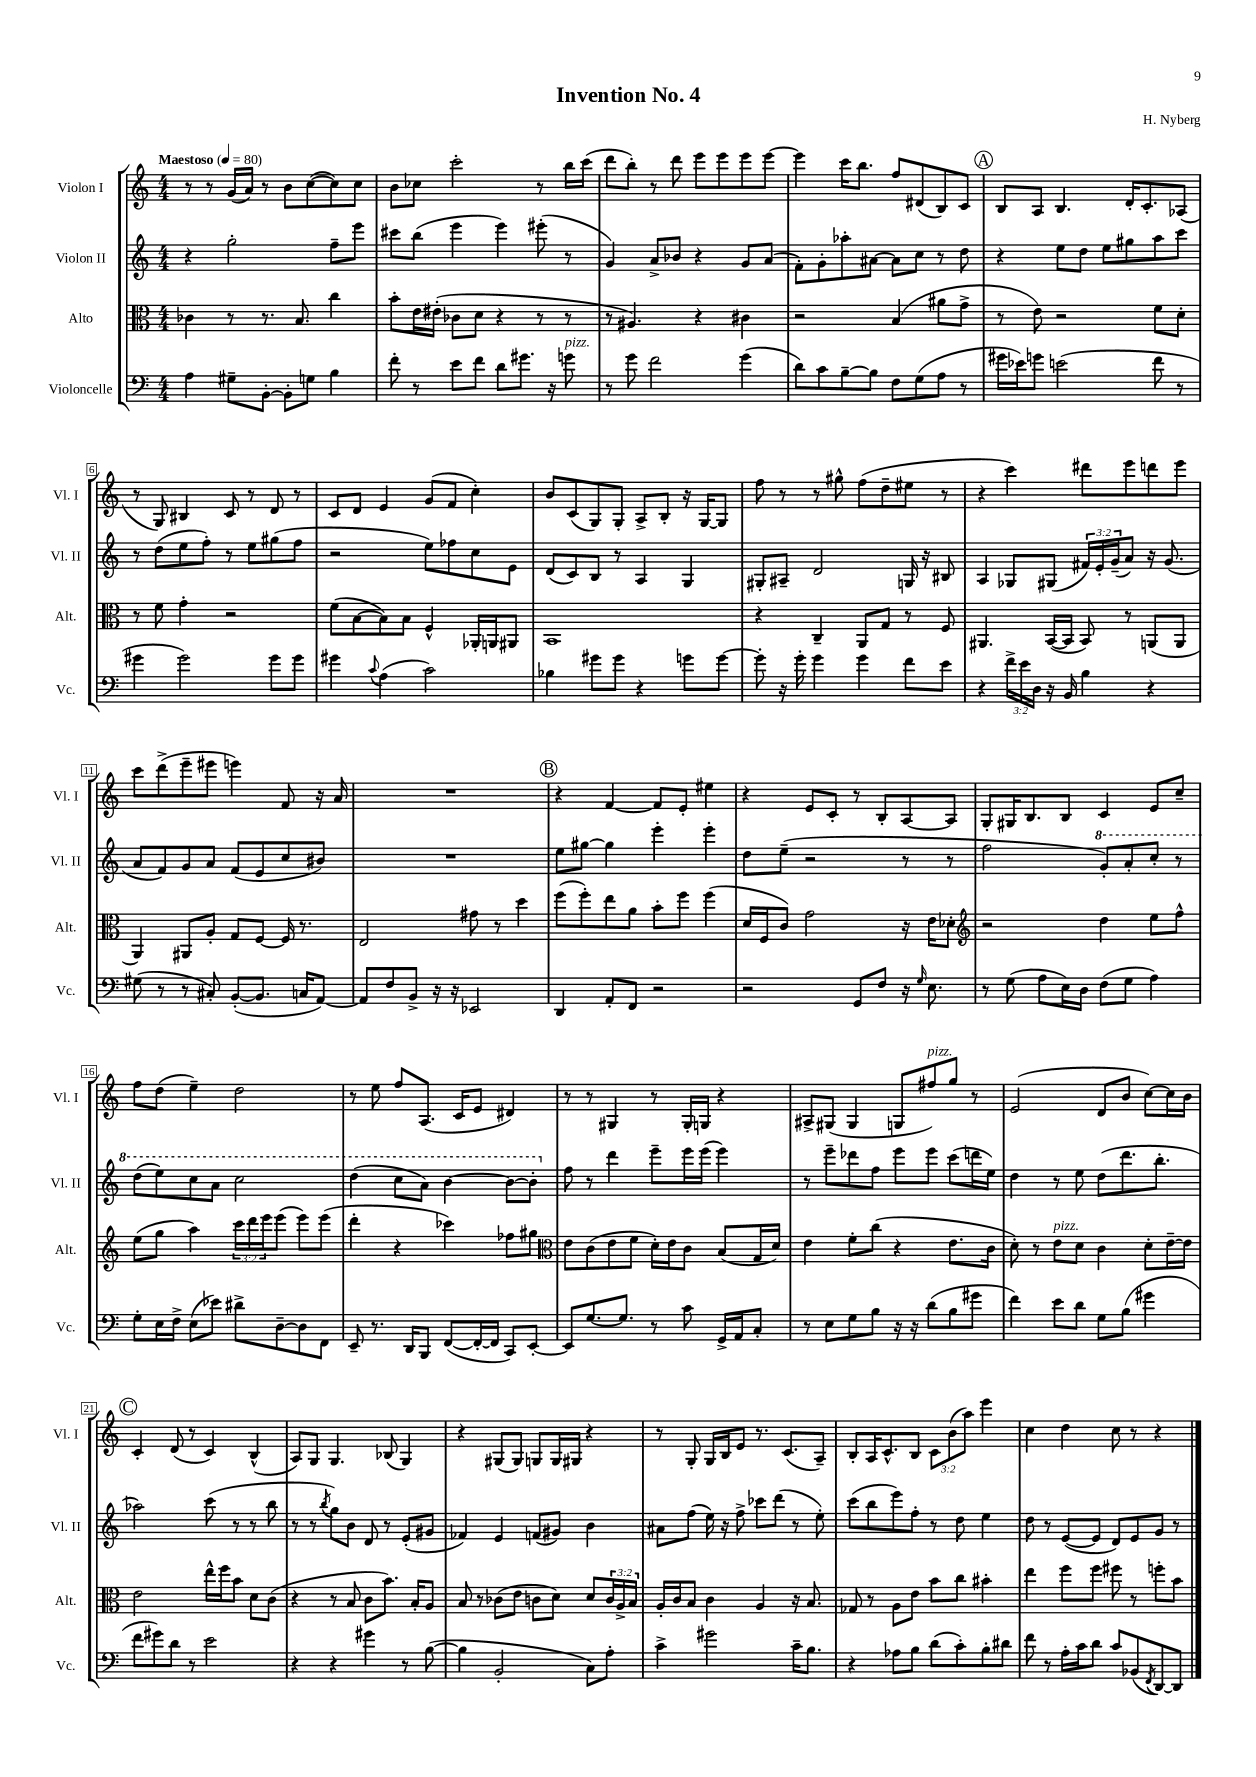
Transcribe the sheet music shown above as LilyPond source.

\header { title = "Invention No. 4" composer = "H. Nyberg" }
<<
\new StaffGroup <<
\new Staff = "s0" \with { instrumentName = "Violon I" shortInstrumentName = "Vl. I" } {
    \clef treble \key c \major \numericTimeSignature \time 4/4 \override Staff.TupletNumber.text = #tuplet-number::calc-fraction-text \tempo "Maestoso" 4 = 80
    r8 r8 g'16( a'16) r8 b'8 c''8~( c''8) c''8 |
    b'8 ces''8 c'''2-. r8 b''16 c'''16( |
    d'''8 b''8-.) r8 d'''8 e'''8 e'''8 e'''8 e'''8~ |
    e'''4 c'''16 b''8. f''8 dis'8( b8) c'8 |
    \mark \markup { \circle "A" } b8 a8 b4. d'16-. c'8.-. aes8( |
    r8 g8) bis4 c'8 r8 d'8 r8 |
    c'8 d'8 e'4 g'8( f'8 c''4-.) |
    b'8 c'8( g8) g8-. a8-> b8-. r16 g16~ g8 |
    f''8 r8 r8 gis''8-^ f''8( d''8-- eis''8 r8 |
    r4 c'''4) dis'''8 e'''8 d'''8 e'''8 |
    c'''8 d'''8->( e'''8-- eis'''8 e'''4) f'8 r16 a'16 |
    R1 |
    \mark \markup { \circle "B" } r4 f'4~ f'8 e'8-. eis''4 |
    r4 e'8 c'8-. r8 b8-. a8~ a8 |
    g8-. gis16 b8. b8 c'4 e'8 c''8-- |
    f''8 d''8( e''4--) d''2 |
    r8 e''8 f''8 a8.( c'16 e'8 dis'4) |
    r8 r8 gis4 r8 gis16-. g16 r4 |
    ais8-> gis8( gis4 g8 fis''8^\markup { \italic "pizz." }) g''8 r8 |
    e'2( d'8 b'8 c''8~) c''16 b'16 |
    \mark \markup { \circle "C" } c'4-. d'8( r8 c'4) b4-^( |
    a8) g8 g4. bes8( g4) |
    r4 gis8( gis8) g8 g16 gis16 r4 |
    r8 g8-. g16 b16 e'8 r8. c'8.( a8--) |
    b8-. a16 c'8.-^ b8 \tuplet 3/2 { c'8 b'8( a''8) } e'''4 |
    c''4 d''4 c''8 r8 r4 \bar "|." |
}
\new Staff = "s1" \with { instrumentName = "Violon II" shortInstrumentName = "Vl. II" } {
    \clef treble \key c \major \numericTimeSignature \time 4/4 \override Staff.TupletNumber.text = #tuplet-number::calc-fraction-text
    r4 g''2-. f''8-- e'''8 |
    cis'''8 b''8( e'''4 e'''4) eis'''8-.( r8 |
    g'4) a'8-> bes'8 r4 g'8 a'8( |
    f'8-.) g'8-. aes''8-. ais'8~ ais'8 c''8 r8 d''8 |
    \mark \markup { \circle "A" } r4 e''8 d''8 e''8 gis''8 a''8 c'''8 |
    r8 d''8( e''8 f''8-.) r8 e''8 gis''8( f''8 |
    r2 e''8) fes''8 c''8 e'8 |
    d'8( c'8) b8 r8 a4 g4 |
    gis8-. ais8-- d'2 g16 r16 bis8 |
    a4 ges8 gis8( \tuplet 3/2 { fis'16) e'16-. g'16--( } a'8) r16 g'8.( |
    a'8 f'8) g'8 a'8 f'8( e'8 c''8 bis'8) |
    R1 |
    \mark \markup { \circle "B" } e''8 gis''8~ gis''4 e'''4-. e'''4-. |
    d''8 e''8--( r2 r8 r8 |
    f''2 \ottava #1 g''8-.) a''8-. c'''8-. r8 |
    d'''8( e'''8) c'''8 a''8 c'''2 |
    d'''4( c'''8 a''8) b''4~ b''8~ b''8-. \ottava #0 |
    f''8 r8 d'''4 e'''8-- e'''16 e'''16( e'''4) |
    r8 e'''8-- des'''8 f''8 e'''8 e'''8 c'''8( d'''16 e''16) |
    d''4 r8 e''8 d''8( d'''8. b''8.-. |
    \mark \markup { \circle "C" } aes''2) c'''8( r8 r8 b''8 |
    r8 r8 \acciaccatura { b''8 } g''8) b'8 d'8 r8 e'8-.( gis'8 |
    fes'4) e'4 f'8( gis'8) b'4 |
    ais'8 f''8( e''16) r16 f''8-> ces'''8 d'''8( r8 e''8-.) |
    c'''8( b''8 e'''8) f''8-. r8 d''8 e''4 |
    d''8 r8 e'8~( e'8 d'8) e'8 g'8 r8 \bar "|." |
}
\new Staff = "s2" \with { instrumentName = "Alto" shortInstrumentName = "Alt." } {
    \clef alto \key c \major \numericTimeSignature \time 4/4 \override Staff.TupletNumber.text = #tuplet-number::calc-fraction-text
    ces'4 r8 r8. b8. c''4 |
    b'8-. e'16 eis'16-.( ces'8 d'8 r4 r8 r8 |
    r8 ais4.) r4 cis'4 |
    r2 b4( ais'8 g'8-> |
    \mark \markup { \circle "A" } r8 e'8) r2 f'8 d'8-. |
    r8 f'8 g'4-. r2 |
    f'8( b8~ b8) b8 f4-^ aes,16-. a,16 ais,8 |
    b,1 |
    r4 c4-- a,8 g8 r8 f8 |
    ais,4. b,16~( b,16 b,8) r8 a,8( a,8 |
    a,4) ais,8 a8-. g8 f8~ f16 r8. |
    e2 gis'8 r8 d''4 |
    \mark \markup { \circle "B" } f''8( f''8-.) e''8 a'8 b'8-. f''8 f''4( |
    d'16 f16 c'8) g'2 r16 e'16 des'8-. |
    \clef treble r2 d''4 e''8 f''8-^ |
    e''8( g''8 a''4) \tuplet 3/2 { c'''16 d'''16 e'''16 } e'''8( e'''8) e'''8( |
    d'''4-. r4 ces'''4) fes''8 gis''8 |
    \clef alto e'8 c'8( e'8 f'8 d'16-.) e'16 c'8 b8( g16 d'16) |
    e'4 f'8-. c''8( r4 e'8. c'16 |
    d'8-.) r8 e'8^\markup { \italic "pizz." } d'8 c'4 d'8-. e'16~-- e'16 |
    \mark \markup { \circle "C" } e'2 e''16-^ f''16 b'8 d'8 c'8( |
    r4 r8 b8 c'8 b'8.) b16-. a8 |
    b8 r8 ces'8( e'8 c'8 d'8) d'8 \tuplet 3/2 { c'16 a16-> b16 } |
    a16-. c'16 b8 c'4 a4 r16 b8. |
    ges8 r8 a8 e'8 b'8 c''8 bis'4-. |
    e''4 f''8 f''8 fis''8 r8 f''8-. b'8 \bar "|." |
}
\new Staff = "s3" \with { instrumentName = "Violoncelle" shortInstrumentName = "Vc." } {
    \clef bass \key c \major \numericTimeSignature \time 4/4 \override Staff.TupletNumber.text = #tuplet-number::calc-fraction-text
    a4 gis8-- b,8~-. b,8-. g8 b4 |
    f'8-. r8 e'8 f'8 d'8 gis'8. r16 g'8^\markup { \italic "pizz." } |
    r8 g'8 f'2 g'4( |
    d'8) c'8 b8~-- b8 f8 g8( a8 r8 |
    \mark \markup { \circle "A" } gis'16 ees'16) g'8 e'2( f'8 r8 |
    gis'4 gis'2) gis'8 gis'8 |
    gis'4 \appoggiatura { c'8 } a4( c'2) |
    bes4 gis'8 gis'8 r4 g'8 g'8~ |
    g'8-. r16 g'16-. g'4 g'4 f'8 e'8 |
    r4 \tuplet 3/2 { f'16-> e'16 d16 } r16 b,16 b4 r4 |
    gis8( r8 r8 cis8-.) b,8~-.( b,8. c16 a,8~) |
    a,8 f8 b,8-> r16 r16 ees,2 |
    \mark \markup { \circle "B" } d,4 a,8-. f,8 r2 |
    r2 g,8 f8 r16 \grace { g16 } e8. |
    r8 g8( a8 e16) d16 f8( g8 a4) |
    g8-. e16 f16-> e8( ees'8) dis'8-> d8~-- d8 f,8 |
    e,8-- r8. d,16 b,,8 f,8~( f,16~-. f,16 c,8) e,8~-. |
    e,8 g8.~ g8. r8 c'8 g,16-> a,16 c8-. |
    r8 e8 g8 b8 r16 r16 d'8( b8 gis'8 |
    f'4) e'8 d'8 g8 b8( gis'4 |
    \mark \markup { \circle "C" } f'8 gis'8) d'8 r8 e'2 |
    r4 r4 gis'4 r8 b8~( |
    b4 b,2-. c8) a8-. |
    c'4-> gis'2 c'16-- b8. |
    r4 aes8 b8 d'8( c'8-.) b8-. dis'8 |
    f'8 r8 a16-. c'16 d'8 c'8 bes,8( \acciaccatura { f,8 } d,8~) d,8 \bar "|." |
}
>>
>>
\layout { \context { \Score \override BarNumber.stencil = #(make-stencil-boxer 0.1 0.3 ly:text-interface::print) } }
